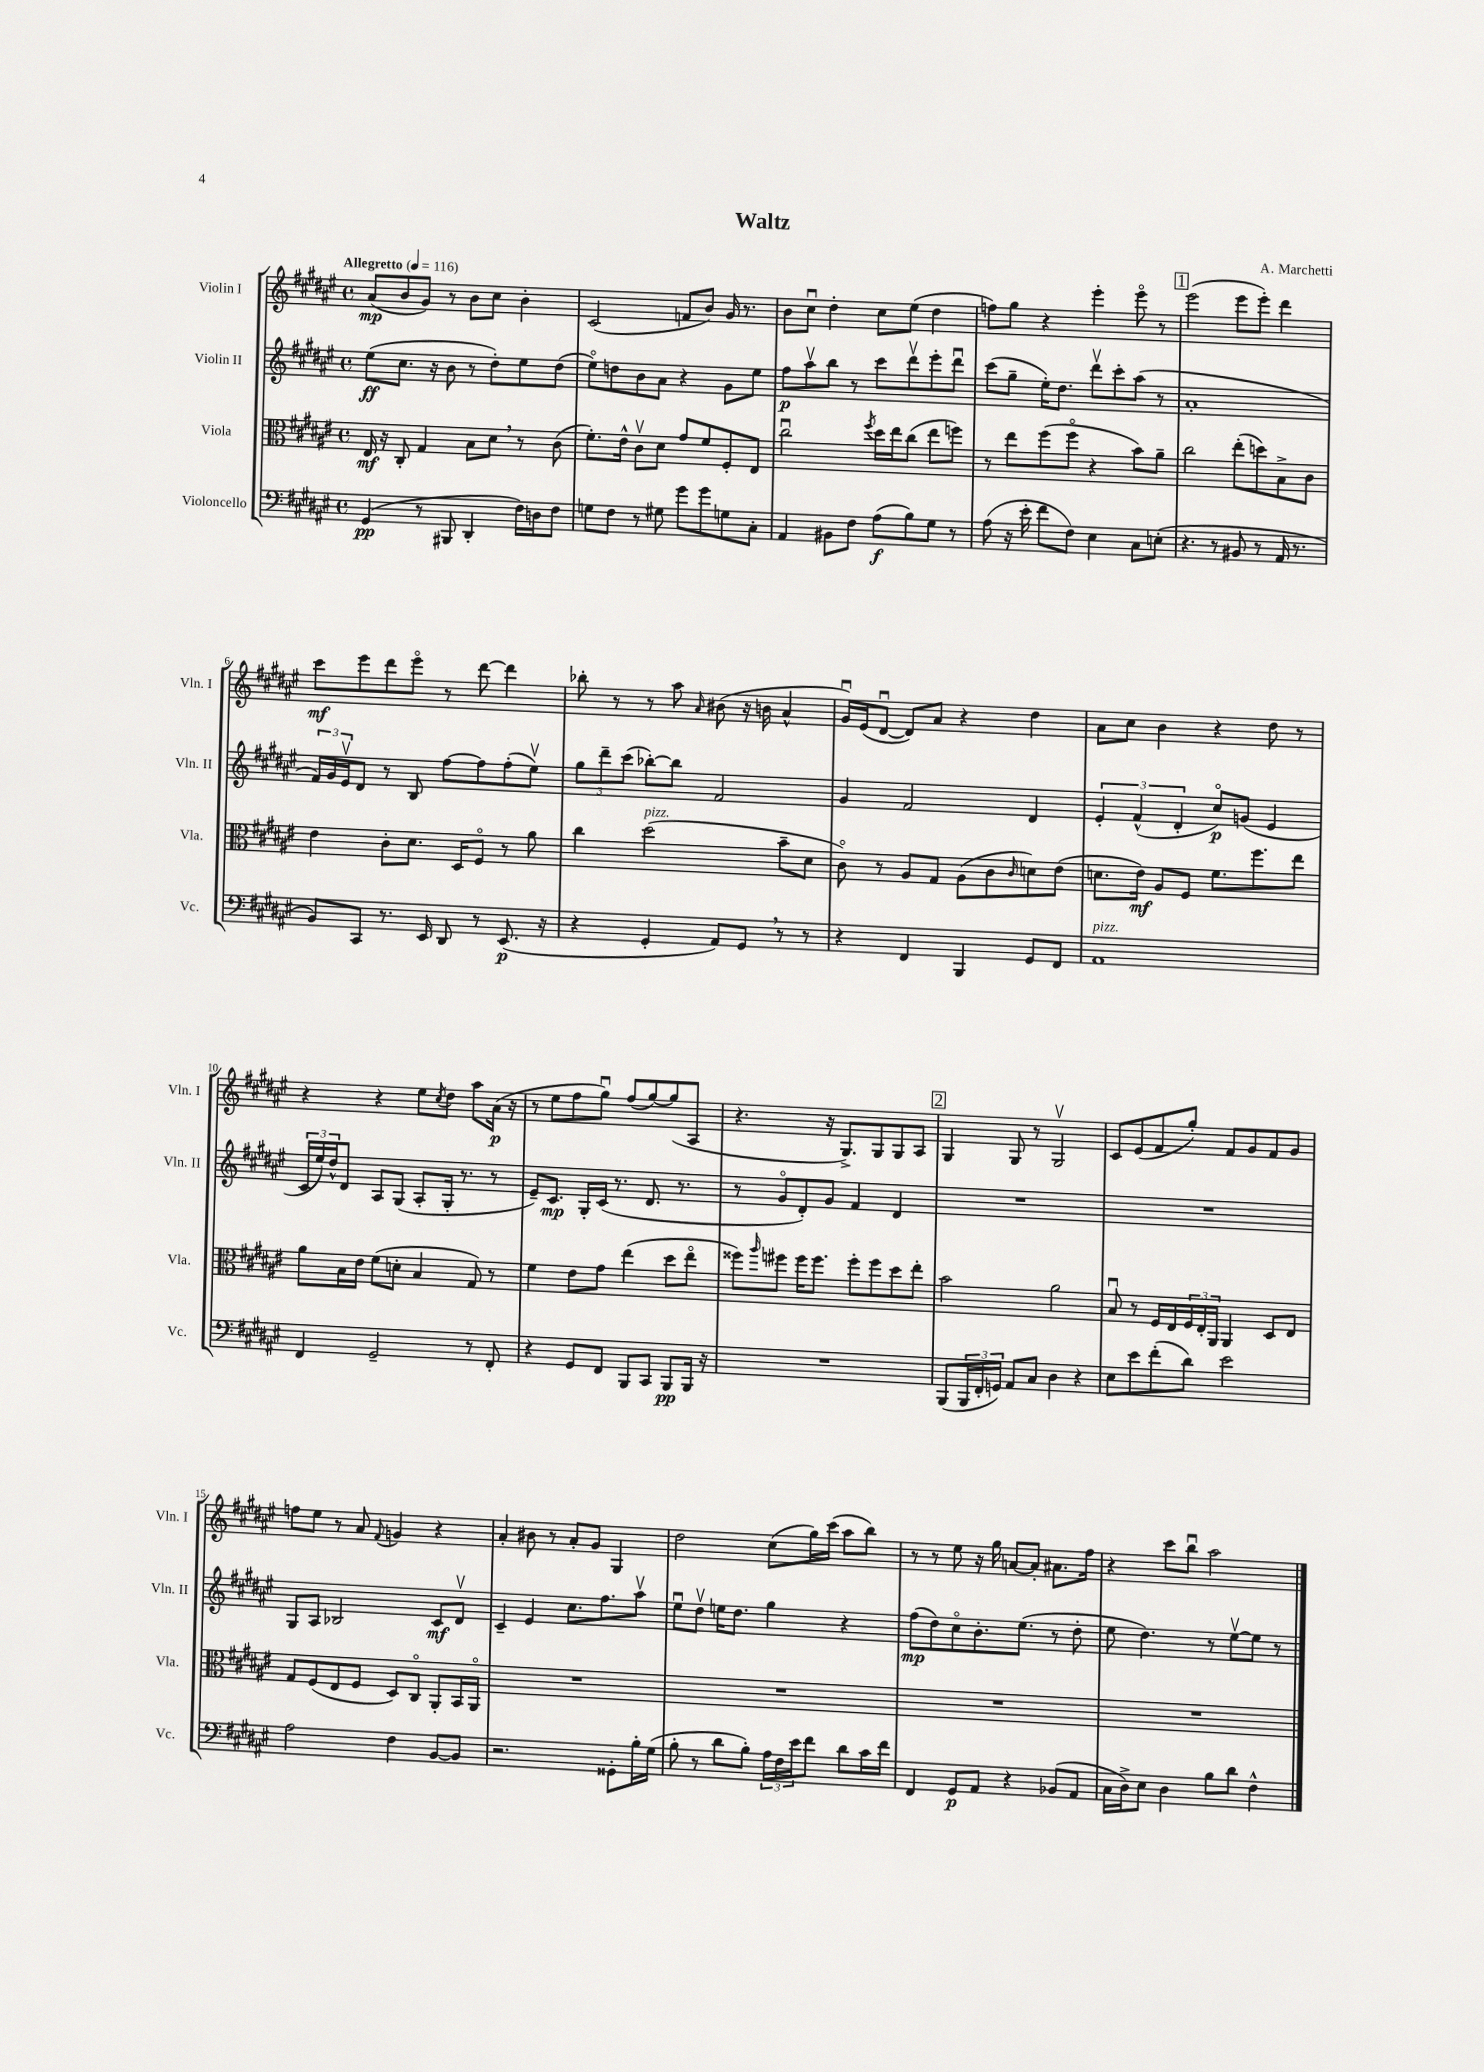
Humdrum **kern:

**kern	**dynam	**kern	**dynam	**kern	**dynam	**kern	**dynam
*part4	*part4	*part3	*part3	*part2	*part2	*part1	*part1
*staff4	*staff4	*staff3	*staff3	*staff2	*staff2	*staff1	*staff1
*I"Violoncello	*	*I"Viola	*	*I"Violin II	*	*I"Violin I	*
*I'Vc.	*	*I'Vla.	*	*I'Vln. II	*	*I'Vln. I	*
*clefF4	*	*clefC3	*	*clefG2	*	*clefG2	*
*k[f#c#g#d#a#e#]	*	*k[f#c#g#d#a#e#]	*	*k[f#c#g#d#a#e#]	*	*k[f#c#g#d#a#e#]	*
*M4/4	*	*M4/4	*	*M4/4	*	*M4/4	*
*met(c)	*	*met(c)	*	*met(c)	*	*met(c)	*
*MM116	*	*MM116	*	*MM116	*	*MM116	*
=1	=1	=1	=1	=1	=1	=1	=1
!	!	!	!	!	!	!LO:TX:a:B:t=Allegretto	!
(4GG#/	pp	16E#/	mf	(8ee#\L	ff	(8a#/L	mp
.	.	16r	.	.	.	.	.
.	.	8C#'/	.	8.cc#\J	.	8b/	.
8r	.	4G#/	.	.	.	8g#/J)	.
.	.	.	.	16r	.	.	.
8BBB#X/	.	.	.	8b\	.	8r	.
4DD#'/	.	8B\L	.	8r	.	8b\L	.
.	.	8d#,\J	.	8dd#'\L)	.	8cc#\J	.
16F#\LL)	.	8r	.	8ee#\	.	4b'\	.
16Dn\J	.	.	.	.	.	.	.
8F#\J	.	(8c#\	.	(8dd#\J	.	.	.
=2	=2	=2	=2	=2	=2	=2	=2
8Gn\L	.	8.f#'\L)	.	8ee#\L)	.	(2c#/	.
8F#\J	.	.	.	8ddn\	.	.	.
.	.	16e#^^\Jk	.	.	.	.	.
8r	.	8c#v\L	.	8b\	.	.	.
8G#X\	.	8d#\J	.	8a#\J	.	.	.
8g#\L	.	8g#/L	.	4r	.	8fn/L	.
8g#\	.	8f#/	.	.	.	8b/J)	.
8Gn\	.	8F#'/	.	8g#\L	.	16g#/	.
.	.	.	.	.	.	8.r	.
8C#'\J	.	8E#/J	.	8ee#\J	.	.	.
=3	=3	=3	=3	=3	=3	=3	=3
4AA#/	.	2cc#u\	.	8ff#\L	p	8b\L	.
.	.	.	.	8aa#v\	.	8cc#u\J	.
8BB#X\L	.	.	.	8bb\J	.	4dd#'\	.
8F#\J	.	.	.	8r	.	.	.
.	.	8qff#/	.	.	.	.	.
(8A#\L	f	16dd#\LL	.	8ccc#\L	.	8cc#\L	.
.	.	16ee#\J	.	.	.	.	.
8B\)	.	(8cc#\J	.	8ddd#v\	.	(8ee#\J	.
8G#\J	.	8ee#\L	.	8eee#'\	.	4dd#\	.
8r	.	8ffn\J)	.	8ddd#u\J	.	.	.
=4	=4	=4	=4	=4	=4	=4	=4
(8A#\	.	8r	.	(8ccc#\L	.	8ffn\L)	.
16r	.	8ee#\L	.	8gg#~\J	.	8gg#\J	.
16e#'\	.	.	.	.	.	.	.
8f#\L	.	(8ff#\	.	16ee#'\KL)	.	4r	.
.	.	.	.	8.dd#\J	.	.	.
8F#\J)	.	8ff#\J	.	.	.	.	.
4E#\	.	4r	.	8ddd#v\L	.	4eee#'\	.
.	.	.	.	8ccc#'\	.	.	.
8C#\L	.	8b\L)	.	(8aa#\J	.	8eee#\	.
(8En'\J	.	8a#~\J	.	8r	.	8r	.
!!LO:REH:place=s1:t=1
=5	=5	=5	=5	=5	=5	=5	=5
4.r	.	2cc#\	.	1a#'	.	(2eee#\	.
8r	.	.	.	.	.	.	.
8BB#X/	.	(8ee#'\L	.	.	.	8eee#\L	.
8r	.	8ddn\)	.	.	.	8eee#'\J)	.
16AA#/	.	8B^\	.	.	.	4ddd#\	.
8.r	.	.	.	.	.	.	.
.	.	8c#\J	.	.	.	.	.
!!LO:LB:g=z
=6	=6	=6	=6	=6	=6	=6	=6
8BB/L)	.	4e#\	.	24f#/LL)	.	8ccc#\L	mf
.	.	.	.	24g#/	.	.	.
.	.	.	.	24e#v/J	.	.	.
8CC#/J	.	.	.	8d#/J	.	8eee#\	.
8.r	.	8c#'\L	.	8r	.	8ddd#\	.
.	.	8.d#\J	.	8B/	.	8eee#\J	.
16EE#/	.	.	.	.	.	.	.
8DD#/	.	.	.	[8ff#\L	.	8r	.
.	.	16D#/KL	.	.	.	.	.
8r	.	8F#/J	.	8ff#\]	.	[8ddd#\	.
(8.EE#/	p	8r	.	(8ff#'\	.	4ddd#\]	.
.	.	8a#\	.	8ee#v\J)	.	.	.
16r	.	.	.	.	.	.	.
=7	=7	=7	=7	=7	=7	=7	=7
4r	.	4cc#\	.	12gg#\L	.	8bb-X'\	.
.	.	.	.	12ddd#~\	.	.	.
.	.	.	.	.	.	8r	.
.	.	.	.	(12ccc#\J	.	.	.
!	!	!LO:TX:a:i:t=pizz.	!	!	!	!	!
4GG#'/	.	(2dd#\	.	[8bb-X'\L)	.	8r	.
.	.	.	.	8bb-\J]	.	8aa#\	.
.	.	.	.	.	.	16qqa#/	.
8AA#/L)	.	.	.	2f#/	.	(8b#X\	.
8GG#,/J	.	.	.	.	.	16r	.
.	.	.	.	.	.	16bn\	.
8r	.	8b~\L	.	.	.	4a#^^/	.
8r	.	8d#\J	.	.	.	.	.
=8	=8	=8	=8	=8	=8	=8	=8
4r	.	8c#\)	.	4g#/	.	16g#u/LL)	.
.	.	.	.	.	.	(16e#/J	.
.	.	8r	.	.	.	[8d#u/J	.
4FF#/	.	8A#/L	.	2f#/	.	8d#/L])	.
.	.	8G#/J	.	.	.	8a#/J	.
4BBB/	.	(8A#\L	.	.	.	4r	.
.	.	8c#\	.	.	.	.	.
.	.	16qqc#/	.	.	.	.	.
8GG#/L	.	8dn\)	.	4d#/	.	4dd#\	.
8FF#/J	.	(8e#\J	.	.	.	.	.
=9	=9	=9	=9	=9	=9	=9	=9
!LO:TX:a:i:t=pizz.	!	!	!	!	!	!	!
1AA#	.	8.dn\L	.	6e#'/	.	8a#\L	.
.	.	.	.	.	.	8cc#\J	.
.	.	.	.	(6f#^^/	.	.	.
.	.	16e#\Jk)	mf	.	.	.	.
.	.	8A#/L	.	.	.	4b\	.
.	.	.	.	6d#'/	.	.	.
.	.	8F#/J	.	.	.	.	.
.	.	8.f#\L	.	8cc#/L)	p	4r	.
.	.	.	.	(8gn/J	.	.	.
.	.	8.ff#\	.	.	.	.	.
.	.	.	.	4e#/	.	8dd#\	.
.	.	8ee#\J	.	.	.	8r	.
!!LO:LB:g=z
=10	=10	=10	=10	=10	=10	=10	=10
4FF#/	.	8a#\L	.	24c#/LL	.	4r	.
.	.	.	.	24ee#/)	.	.	.
.	.	.	.	24dd#^^/J	.	.	.
.	.	16B\L	.	8d#/J	.	.	.
.	.	16e#\JJ	.	.	.	.	.
2GG#~/	.	(8f#\L	.	8A#/L	.	4r	.
.	.	8dn'\J	.	(8G#/J	.	.	.
.	.	4B/	.	8A#'/L	.	8ee#\L	.
.	.	.	.	.	.	8qcc#/	.
.	.	.	.	16G#'/Jk	.	8dd#\J	.
.	.	.	.	8.r	.	.	.
8r	.	8G#/)	.	.	.	8aa#\L	.
8FF#'/	.	8r	.	8r	.	(16a#\Jk	p
.	.	.	.	.	.	16r	.
=11	=11	=11	=11	=11	=11	=11	=11
4r	.	4f#\	.	8e#~/L)	.	8r	.
.	.	.	.	8.c#/J	mp	8ee#\L	.
8GG#/L	.	8e#\L	.	.	.	8ff#\	.
.	.	.	.	16G#'/LL	.	.	.
8FF#/J	.	8g#\J	.	(16c#/JJ	.	8gg#u\J)	.
.	.	.	.	8.r	.	.	.
8BBB/L	.	(4ee#\	.	.	.	(8ff#/L	.
8CC#/J	.	.	.	8.d#/	.	[8gg#/)	.
8BBB/L	pp	8dd#\L	.	.	.	(8gg#/]	.
.	.	.	.	8.r	.	.	.
16BBB/Jk	.	8ee#\J	.	.	.	8A#/J	.
16r	.	.	.	.	.	.	.
=12	=12	=12	=12	=12	=12	=12	=12
1r	.	8ff##X\L)	.	8r	.	4.r	.
.	.	16qqaa#/	.	.	.	.	.
.	.	8ff#X\J	.	8g#/L	.	.	.
.	.	16ff#\KL	.	8d#'/)	.	.	.
.	.	8.ff#\J	.	.	.	.	.
.	.	.	.	8g#/J	.	16r	.
.	.	.	.	.	.	8.G#^/L)	.
.	.	8ff#'\L	.	4f#/	.	.	.
.	.	8ff#\	.	.	.	8G#/	.
.	.	8dd#\	.	4d#/	.	8G#/	.
.	.	8ee#'\J	.	.	.	8A#/J	.
!!LO:REH:place=s1:t=2
=13	=13	=13	=13	=13	=13	=13	=13
(8BBB/L	.	2b\	.	1r	.	4G#/	.
24BBB/L	.	.	.	.	.	.	.
24FF#'/	.	.	.	.	.	.	.
24GGn/JJ)	.	.	.	.	.	.	.
8AA#/L	.	.	.	.	.	8G#/	.
8C#/J	.	.	.	.	.	8r	.
4D#\	.	2a#\	.	.	.	2G#v/	.
4r	.	.	.	.	.	.	.
=14	=14	=14	=14	=14	=14	=14	=14
8E#\L	.	8Bu/	.	1r	.	8c#/L	.
8e#\	.	8r	.	.	.	(8e#/	.
(8f#'\	.	16F#/LL	.	.	.	8f#/	.
.	.	16E#/	.	.	.	.	.
8d#\J)	.	24F#/	.	.	.	8gg#'/J)	.
.	.	24E#'/	.	.	.	.	.
.	.	24AA#/JJ	.	.	.	.	.
2e#\	.	4AA#/	.	.	.	8f#/L	.
.	.	.	.	.	.	8g#/	.
.	.	8D#/L	.	.	.	8f#/	.
.	.	8E#/J	.	.	.	8g#/J	.
!!LO:LB:g=z
=15	=15	=15	=15	=15	=15	=15	=15
2A#\	.	8G#/L	.	8G#/L	.	8ffn\L	.
.	.	(8F#/	.	8A#/J	.	8ee#\J	.
.	.	8E#/	.	2B-X/	.	8r	.
.	.	8F#/J	.	.	.	8a#/	.
.	.	.	.	.	.	8qqf#/	.
4F#\	.	8D#/L)	.	.	.	4gn/	.
.	.	8C#/J	.	.	.	.	.
[8BB/L	.	8AA#'/L	.	8c#/L	mf	4r	.
8BB/J]	.	16BB/L	.	8d#v/J	.	.	.
.	.	16AA#/JJ	.	.	.	.	.
=16	=16	=16	=16	=16	=16	=16	=16
2.r	.	1r	.	4c#~/	.	4a#'/	.
.	.	.	.	4e#/	.	8b#X\	.
.	.	.	.	.	.	8r	.
.	.	.	.	8.cc#\L	.	8a#'/L	.
.	.	.	.	.	.	8g#/J	.
.	.	.	.	8.ff#\	.	.	.
8GG##X'\L	.	.	.	.	.	4G#/	.
16B'\L	.	.	.	8aa#v\J	.	.	.
(16G#\JJ	.	.	.	.	.	.	.
=17	=17	=17	=17	=17	=17	=17	=17
8B'\	.	1r	.	8ee#u\L	.	2dd#\	.
8r	.	.	.	8dd#v\J	.	.	.
8d#\L	.	.	.	16een\KL	.	.	.
.	.	.	.	8.dd#\J	.	.	.
8B'\J)	.	.	.	.	.	.	.
24A#\LL	.	.	.	4gg#\	.	(8cc#\L	.
24F#\	.	.	.	.	.	.	.
24e#\J	.	.	.	.	.	.	.
8f#\J	.	.	.	.	.	16gg#\L)	.
.	.	.	.	.	.	(16ccc#\JJ	.
8d#\L	.	.	.	4r	.	8aa#\L	.
16c#\L	.	.	.	.	.	8bb\J)	.
16f#\JJ	.	.	.	.	.	.	.
=18	=18	=18	=18	=18	=18	=18	=18
4FF#/	.	1r	.	(8ff#\L	mp	8r	.
.	.	.	.	8dd#\)	.	8r	.
8GG#/L	p	.	.	8cc#\	.	8ee#\	.
8AA#/J	.	.	.	8.b'\	.	16r	.
.	.	.	.	.	.	16gg#\	.
4r	.	.	.	.	.	[8an/L	.
.	.	.	.	(8.ee#\J	.	.	.
.	.	.	.	.	.	8a'/J]	.
(8BB-X/L	.	.	.	8r	.	8.a#X\L	.
8AA#/J	.	.	.	8dd#'\	.	.	.
.	.	.	.	.	.	16ff#\Jk	.
=19	=19	=19	=19	=19	=19	=19	=19
16C#\LL	.	1r	.	8ee#\	.	4r	.
16D#^\J)	.	.	.	.	.	.	.
8E#\J	.	.	.	4.dd#\)	.	.	.
4D#\	.	.	.	.	.	8ccc#\L	.
.	.	.	.	.	.	8bbu\J	.
8B\L	.	.	.	8r	.	2aa#\	.
8d#\J	.	.	.	[8ee#v\L	.	.	.
4F#^^\	.	.	.	8ee#\J]	.	.	.
.	.	.	.	8r	.	.	.
==	==	==	==	==	==	==	==
*-	*-	*-	*-	*-	*-	*-	*-
